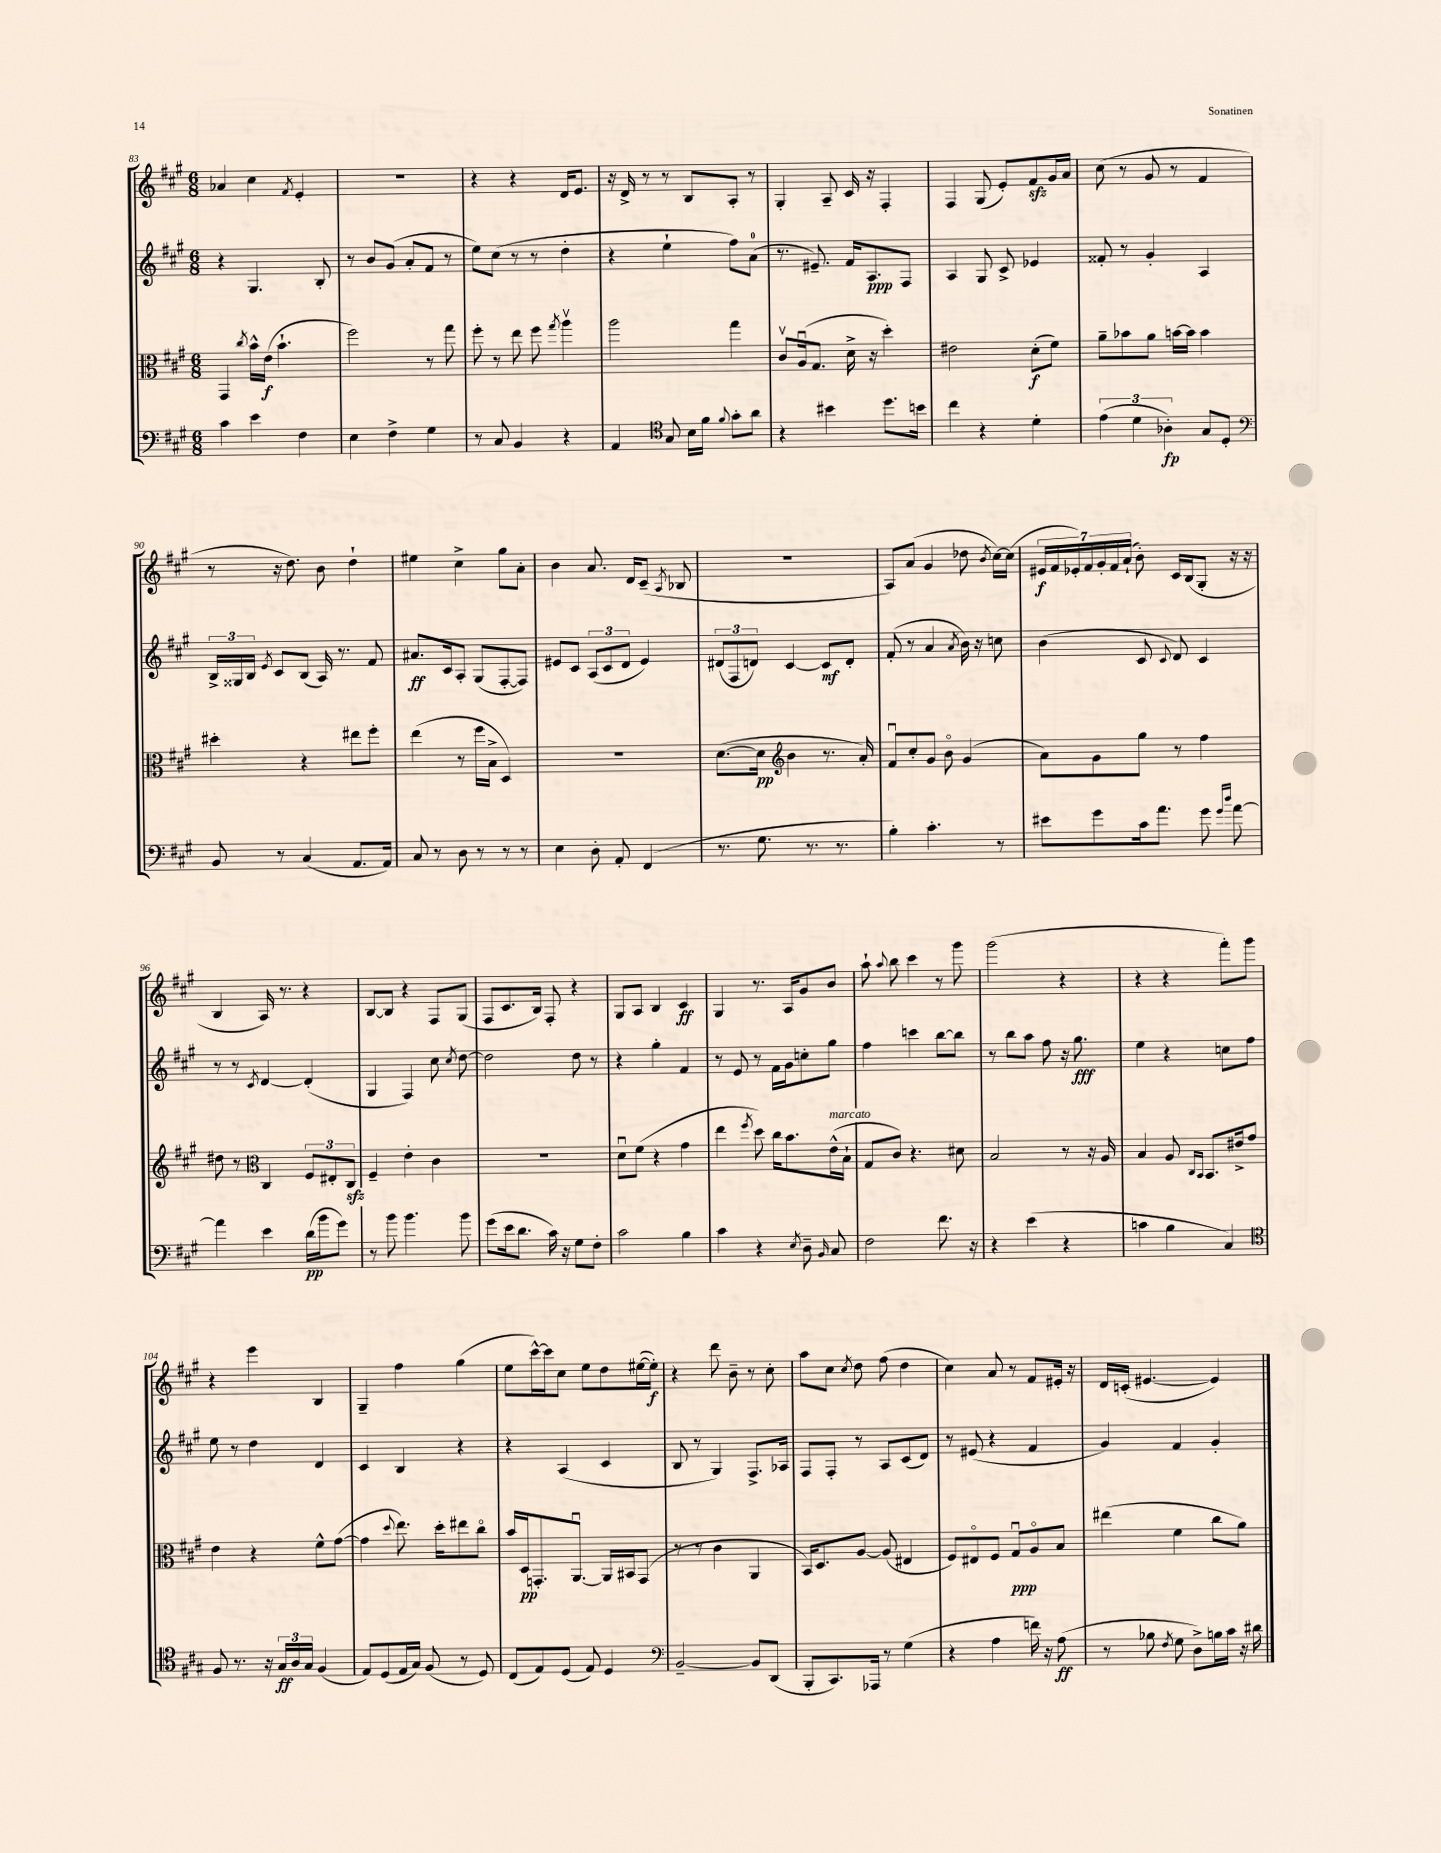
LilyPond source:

<<
\new StaffGroup <<
\new Staff = "s0" {
    \clef treble \key a \major \numericTimeSignature \time 6/8
    \autoBeamOff aes'4 cis''4 \acciaccatura { fis'8 } e'4-. |
    R2. |
    r4 r4 d'16[ e'8.] |
    r16 d'16-> r8 r8 b8[ a8]-. r8 |
    gis4-. a8-- cis'16 r16 fis4-. |
    fis4 gis8( e'8[-.) fis'8\sfz gis'16 a'16] |
    cis''8( r8 gis'8 r8 fis'4 |
    r8 r16 d''8.) b'8 d''4-! |
    eis''4 cis''4-> gis''8[ a'8]-. |
    b'4 a'8. d'16[ cis'8]--( \acciaccatura { a8 } bes8 |
    R2. |
    a8[) a'8]( gis'4 des''8 \acciaccatura { b'8 } cis''16[~) cis''16]( |
    \tuplet 7/4 { eis'16[\f fis'16 ees'16-.) fis'16 gis'16-. fis'16 a'16]-!( } b'8-.) cis'16[ b16( gis8]-. r16 r16 |
    b4 a16) r8. r4 |
    b8[~ b8] r4 fis8[ gis8]( |
    fis8[ cis'8. b16]) fis8-. r4 |
    gis8[ a8] b4 cis'4\ff |
    gis4 r8. a16[ gis'8 b'8] |
    a''8-! \appoggiatura { a''8 } b''8 cis'''4 r8 gis'''8 |
    gis'''2( r4 |
    r4 r4 fis'''8[-.) gis'''8] |
    r4 e'''4 b4 |
    gis4-- fis''4 gis''4( |
    e''8[ cis'''16~-^) cis'''16 cis''8] e''8[ d''8 eis''16~( eis''16]-.\f) |
    r4 d'''8 b'8-- r8 cis''8-. |
    a''8[ cis''8] \acciaccatura { cis''8 } d''8 fis''8( d''4 |
    cis''4) a'8 r8 fis'8[ eis'16]-. r16 |
    d'16[ c'16]-.( eis'4.~ eis'4) \bar "|." |
}
\new Staff = "s1" {
    \clef treble \key a \major \numericTimeSignature \time 6/8
    \autoBeamOff r4 gis4. b8-. |
    r8 b'8[ gis'8]( a'8[-. fis'8] r8 |
    e''8[) cis''8]( r8 r8 d''4-. |
    r4 e''4-! fis''8[) a'8]-0( |
    r8. eis'8.--) fis'16[ a8.\ppp fis8] |
    a4 gis8 cis'8-> ees'4 |
    fisis'8-. r8 gis'4-. a4 |
    \tuplet 3/2 { b16[-> gisis16 b16] } \acciaccatura { e'8 } cis'8[ b8]( a16) r8. fis'8 |
    ais'8.[\ff cis'16 a8]-. gis8[( fis8~-. fis8]) |
    eis'8[ cis'8] \tuplet 3/2 { a8[( cis'8 d'8] } eis'4) |
    \tuplet 3/2 { dis'8[( fis8 d'8]) } cis'4~ cis'8[\mf d'8]-. |
    fis'8-.( r8 a'4 \acciaccatura { a'8 } b'16) r16 c''8 |
    b'4( cis'8 \appoggiatura { cis'8 } d'8) cis'4 |
    r8 r8 \acciaccatura { cis'8 } d'4~ d'4-.( |
    gis4 fis4) cis''8 \acciaccatura { cis''8 } d''8~ |
    d''2 d''8 r8 |
    r4 gis''4-. fis'4 |
    r8 e'8 r8 fis'16[ gis'16 c''8-. gis''8] |
    fis''4 c'''4 b''8[~ b''8] |
    r8 b''8[ a''8] fis''8 r16 gis''8.\fff |
    e''4 r4 c''8[ fis''8] |
    e''8 r8 d''4 d'4 |
    cis'4 b4 r4 |
    r4 a4( cis'4 |
    b8 r8 gis4) fis8.[-> aes16] |
    fis8[ fis8]-. r8 a8[ cis'8( d'8]) |
    r8 eis'8( r4 fis'4 |
    gis'4) fis'4 gis'4-. \bar "|." |
}
\new Staff = "s2" {
    \clef alto \key a \major \numericTimeSignature \time 6/8
    \autoBeamOff gis,4 \acciaccatura { cis''8 } b'16[-^ e'16]\f( b'4.-! |
    fis''2) r8 gis''8 |
    fis''8-. r8 e''8 fis''8 \acciaccatura { gis''8 } a''4\upbow |
    a''2 gis''4 |
    cis'8[\upbow a16\downbow( gis8.] d'16-> r16 d''4-.) |
    eis'2 d'8[-.\f( fis'8]) |
    a'8[-- bes'8 a'8] b'16[~ b'16] b'4 |
    dis''4-. r4 eis''8[ fis''8]-. |
    e''4( r8 fis''16[ b16]-> d4) |
    R2. |
    d'8.[~( d'16]\pp \clef treble b'4 r8. a'16-.) |
    fis'8[\downbow cis''8-. gis'8] b'8\flageolet gis'4( |
    a'8[) gis'8 gis''8] r8 fis''4 |
    dis''8 r8 \clef alto cis4 \tuplet 3/2 { fis8[ eis8-. cis8]\sfz } |
    fis4-- e'4-. cis'4 |
    R2. |
    d'8[\downbow fis'8]( r4 gis'4 |
    e''4 \acciaccatura { fis''8 } d''8) cis''16[ b'8. e'16-^^\markup { \italic "marcato" }( b16]-! |
    gis8[ cis'8]) r4. dis'8 |
    b2 r8 r16 a16 |
    b4 a8 \grace { cis16[ b,16] } b,8.[ eis'16-> gis'8] |
    e'4 r4 fis'8[-^ gis'8]~( |
    gis'4 \appoggiatura { d''8 } e''8.) d''16[-. eis''8 cis''8]\flageolet |
    b'16[ d16\pp g,8.-. a,8.]~\downbow a,16[ bis,16 g,8]( |
    r8 r8 cis'4 a,4 |
    b,16[) d8. a8]~ a8( eis4 |
    fis8[) eis8\flageolet fis8] gis8[\downbow\ppp a8\flageolet b8] |
    eis''4( fis'4 cis''8[ a'8]) \bar "|." |
}
\new Staff = "s3" {
    \clef bass \key a \major \numericTimeSignature \time 6/8
    \autoBeamOff cis'4 e'4 fis4 |
    e4 fis4-> gis4 |
    r8 cis8 b,4 r4 |
    a,4 \clef tenor gis8 b16[ fis'16] \appoggiatura { fis'8 } gis'8[-. a'8] |
    r4 bis'4 d''8.[ b'16] |
    cis''4 r4 d'4-. |
    \tuplet 3/2 { e'4( d'4 aes4-.\fp) } gis8[ d8]-. |
    \clef bass b,8 r8 cis4( a,8.[ a,16]) |
    cis8 r8 d8 r8 r8 r8 |
    e4 d8-. a,8-. fis,4( |
    r8. gis8. r8. r8. |
    b4-.) cis'4.-. r8 |
    eis'8[ gis'8 cis'16 a'8.] gis'8 \grace { gis'16[ d''16] } a'8~ |
    a'4 e'4 d'16[\pp( b'16 gis'8]) |
    r8 b'8 b'4. b'8 |
    gis'8[( e'16 d'8.] cis'16) r16 gis8[ fis8]-. |
    cis'2 b4 |
    cis'4 r4 \acciaccatura { e8 } d8-- \grace { b,16 } cis8 |
    fis2 fis'8. r16 |
    r4 e'4( r4 |
    c'4 b4 cis4) |
    \clef tenor fis8 r8. r16 \tuplet 3/2 { gis16[\ff a16 gis16] } fis4( |
    e8[) d8( e16 gis16]) fis8( r8 d8) |
    cis8[( e8) d8]( e8) d4 |
    \clef bass b,2~-- b,8[ d,8]( |
    b,,8[-. cis,8.) aes,,16] r8 gis4( |
    r4 a4 f'16) r16 a8\ff( |
    r8 bes8 \acciaccatura { fis8 } gis8 d8[->) b16 cis'16] r16 dis'16 \bar "|." |
}
>>
>>
\layout { \context { \Score currentBarNumber = #83 } }
